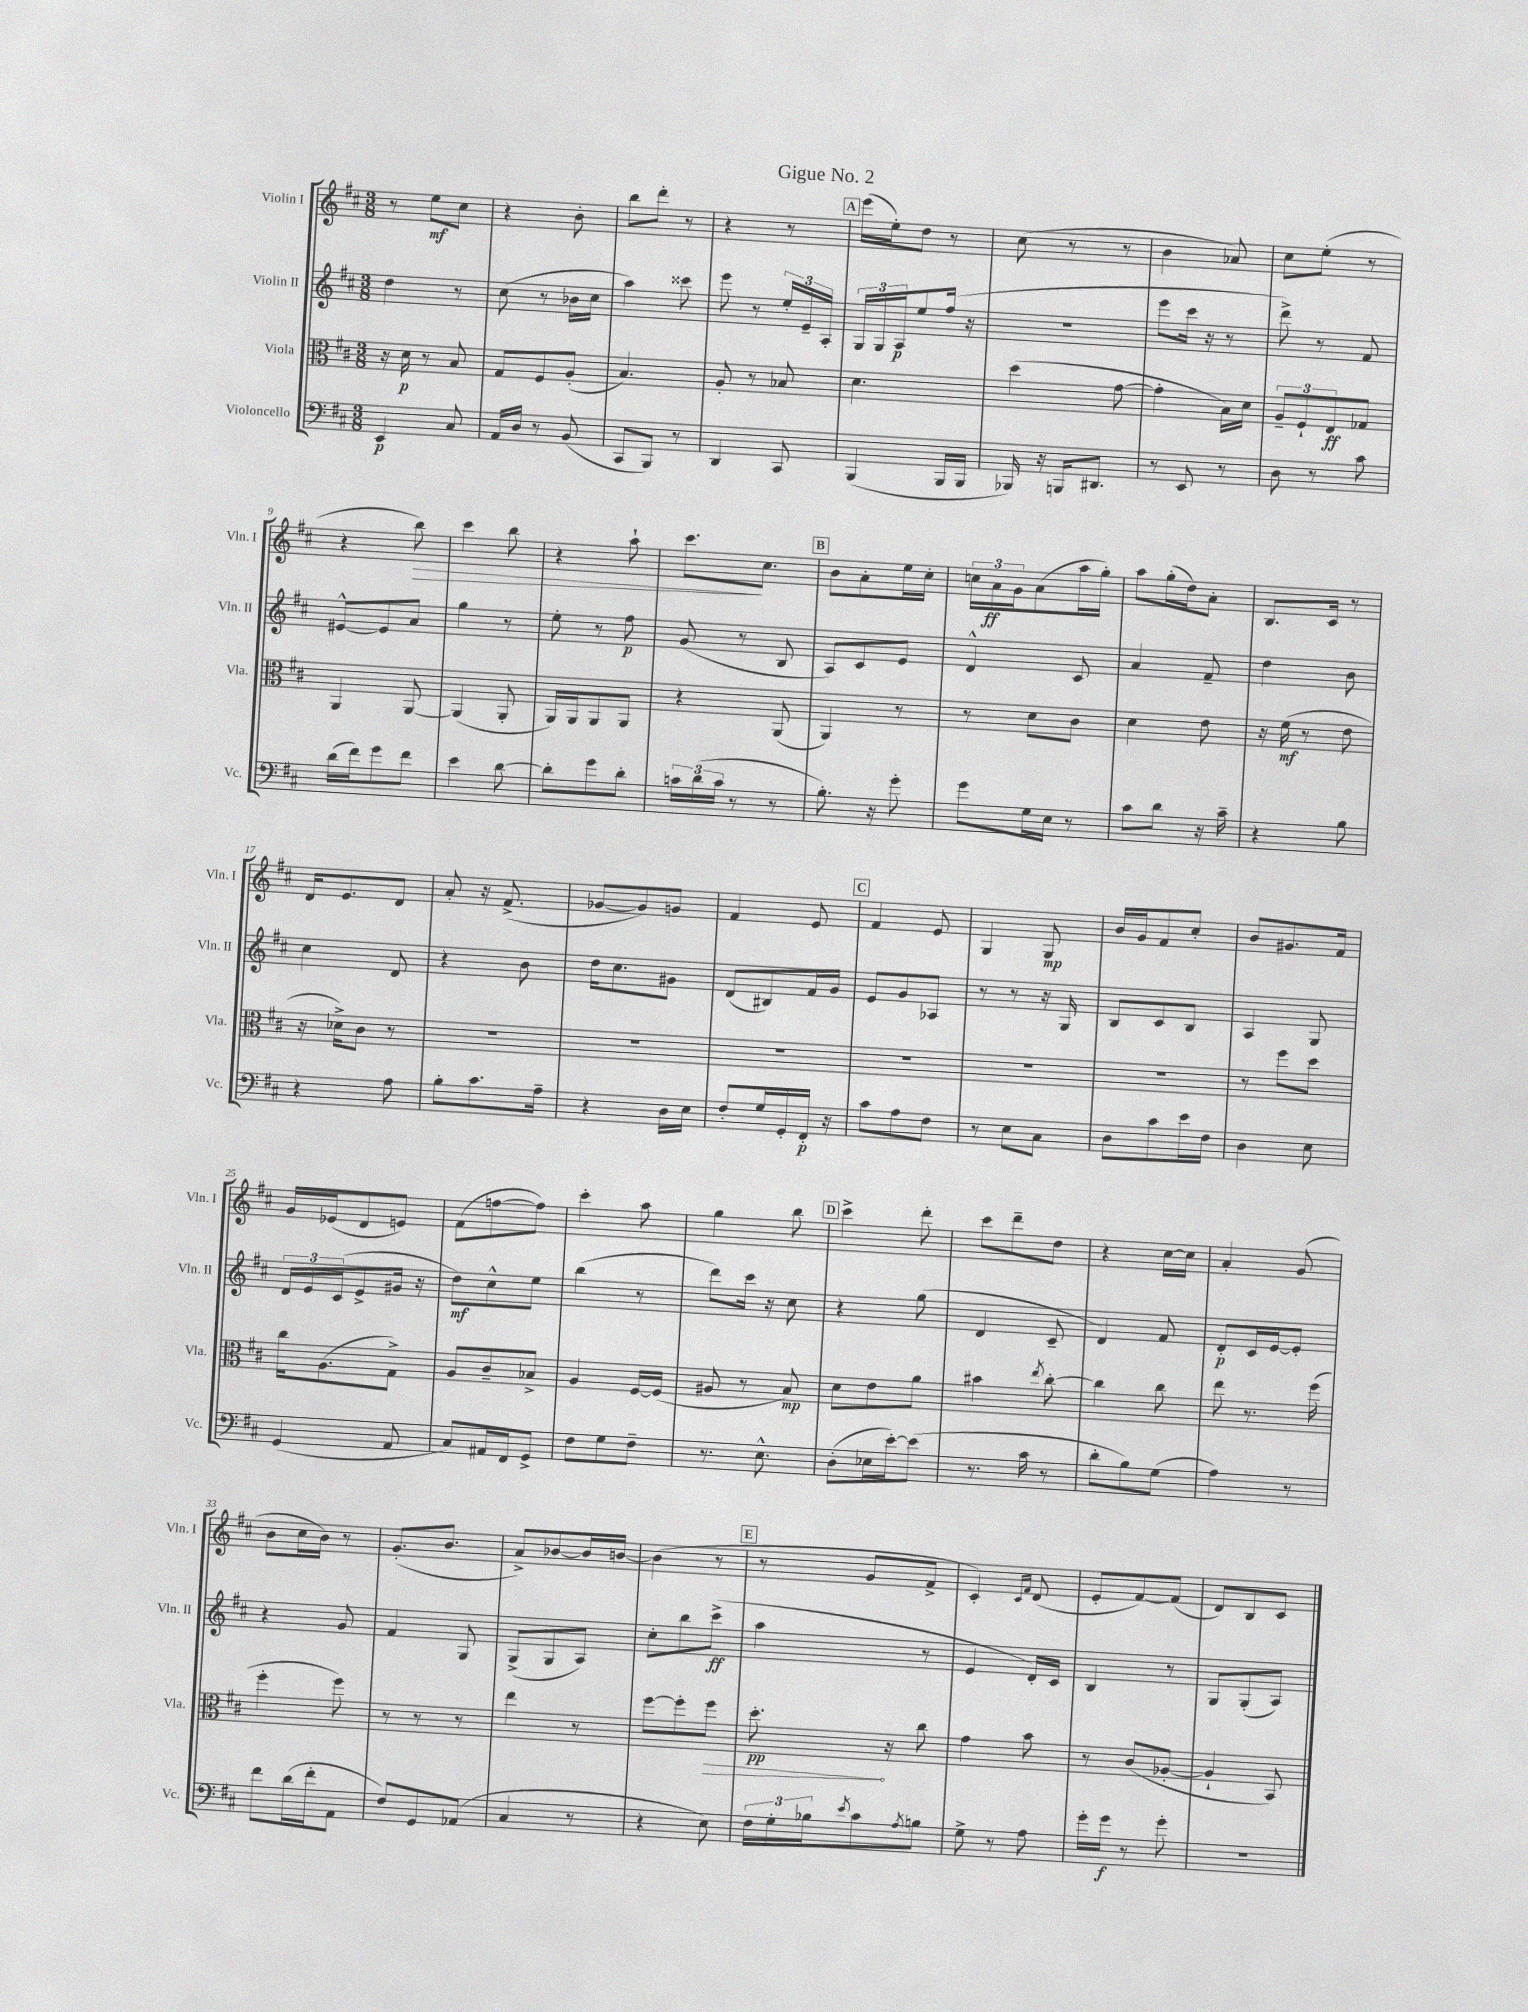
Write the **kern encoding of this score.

**kern	**kern	**kern	**kern
*staff4	*staff3	*staff2	*staff1
*clefF4	*clefC3	*clefG2	*clefG2
*k[f#c#]	*k[f#c#]	*k[f#c#]	*k[f#c#]
*M3/8	*M3/8	*M3/8	*M3/8
4EE	16r	4dd	8r
.	16d	.	.
.	8r	.	8ee
8C#	8B	8r	8cc#
=	=	=	=
16AA	8G	(8cc#	4r
16D	.	.	.
8r	8F#	8r	.
(8BB	(8A'	16b-	8b'
.	.	16cc#	.
=	=	=	=
8CC#	4.B)	4aa)	8bb
8BBB)	.	.	8ddd'
8r	.	8ccc##	8r
=	=	=	=
4DD	8A'	8eee	4r
.	8r	8r	.
8CC#	8B-	24ee'	8r
.	.	24e~	.
.	.	24A'	.
=	=	=	=
(4BBB	4.d	24G	(16eee
.	.	24G	.
.	.	.	16ee')
.	.	24A	.
.	.	8ee	8dd
16BBB	.	(16ff#	8r
16BBB	.	16r	.
=	=	=	=
16BBB-)	(4dd	4.r	(8cc#
16r	.	.	.
16BBB	.	.	8r
8.DD#	.	.	.
.	[8g	.	8r
=	=	=	=
8r	4g']	8eee	4b
8EE	.	16ccc#	.
.	.	16r	.
8r	16B)	8r	8a-)
.	16d	.	.
=	=	=	=
8D	12A~	8ddd^)	8cc#
.	12F#`	.	.
8r	.	8r	(8ee'
.	12E	.	.
8c#	8G-	8f#	8r
=	=	=	=
(16d	4AA	[8e#^^	4r
16f#)	.	.	.
8g	.	8e#]	.
8f#	[8AA	8a	8bb)
=	=	=	=
4e	(4AA]	4gg	4ccc#
[8d	8AA'	8r	8bb
=	=	=	=
8d']	16AA)	8ee'	4r
.	16AA	.	.
8g	8AA	8r	.
8d'	8AA	8ff#	8aa`
=	=	=	=
24c	4r	(8g	8.ccc#
(24d	.	.	.
24c	.	.	.
8r	.	8r	.
.	.	.	8.cc#
8r	(8AA	8B	.
=	=	=	=
8.B')	4AA)	8A)	8b
.	.	8c#	8a'
16r	.	.	.
8g'	8r	8e	16ee
.	.	.	16cc#'
=	=	=	=
8g	8r	4d^^	24cc
.	.	.	24a
.	.	.	24g
16G	8d	.	(8a
16E	.	.	.
8r	8c#	8c#	16aa
.	.	.	16gg')
=	=	=	=
8c#	4d	4a	8aa
8d	.	.	(16gg'
.	.	.	16dd)
16r	8e	8f#~	8a'
16c#~	.	.	.
=	=	=	=
4r	16r	4dd	8.B
.	(16f#	.	.
.	8r	.	.
.	.	.	16c#
8B	8e	8b	8r
=	=	=	=
4r	16r	4cc#	16d
.	16d-^)	.	8.e
.	8c#	.	.
8A	8r	8d	8d
=	=	=	=
8B'	4.r	4r	8a'
8.c#	.	.	16r
.	.	.	(8.f#^
.	.	8b	.
16A~	.	.	.
=	=	=	=
4r	4.r	16dd	[8g-
.	.	8.cc#	.
.	.	.	8g-])
16D	.	8g#	8g
16E	.	.	.
=	=	=	=
8F#'	4.r	(8d	4f#
16G	.	8B#)	.
16GG'	.	.	.
16FF#'	.	16f#	8e
16r	.	16g	.
=	=	=	=
8c#	4.r	8e	4f#
8A	.	8g	.
8F#	.	8A-	8e
=	=	=	=
8r	4.r	8r	4G
8E	.	8r	.
8C#	.	16r	8G
.	.	16G	.
=	=	=	=
8D	4.r	8B	16b
.	.	.	16g
8c#	.	8c#	8f#
16e	.	8B	8cc#'
16F#	.	.	.
=	=	=	=
4D	8r	4A	8b
.	8ff#	.	8.g#
8E	8dd	8G	.
.	.	.	16f#
=	=	=	=
(4GG	16cc#	24d	16g
.	.	24e	.
.	(8.A	.	(16e-
.	.	(24c#	.
.	.	8e^	8d
8AA	8G^)	16g#	8e)
.	.	16r	.
=	=	=	=
8C#)	8A	8dd)	(8f#
16AA#	8c#~	8cc#^^	[8ff
16FF#	.	.	.
8GG^	8B-^	8ee	8ff])
=	=	=	=
8F#	4A	(4bb	4ccc#'
8G	.	.	.
8F#~	[16F#	8r	8aa
.	(16F#]	.	.
=	=	=	=
8.r	8A#	8ddd)	4gg
.	8r	16ccc#	.
8.E^^	.	16r	.
.	8B)	8cc#	8bb
=	=	=	=
(8D'	8d	4r	4ccc#^
16E-	8e	.	.
[16e')	.	.	.
(8e]	8a	(8gg	8ddd'
=	=	=	=
8.r	4b#	4d	8ccc#
.	.	.	8ddd~
16c#	.	.	.
.	8qee	.	.
8r	[8cc#'	8c#~	8dd
=	=	=	=
8d'	4cc#]	4d)	4r
8B)	.	.	.
(8G	8cc#	8f#	[16cc#
.	.	.	16cc#]
=	=	=	=
4A)	8ee	8d'	4a'
.	8.r	16c#	.
.	.	[16e	.
8r	.	8e']	(8g
.	(16ff#	.	.
=	=	=	=
8f#	4ff#'	4r	8b
(16d	.	.	16cc#
16f#'	.	.	16b)
8AA	8ff#)	8g	8r
=	=	=	=
8F#)	8r	4f#	(8.g'
8GG	8r	.	.
.	.	.	8.b
(8AA-	8r	8G	.
=	=	=	=
4C#	4ee	(8G^	8a^)
.	.	8G	[8b-
8r	8r	8A)	16b-]
.	.	.	[16b
=	=	=	=
4r	[8ff#	8cc#'	(4b]
.	8ff#']	8bb	.
8E)	8ff#	(8ccc#^	8r
=	=	=	=
24F#	8.dd'	4aa	8r
24G'	.	.	.
24B-	.	.	.
8qe	.	.	.
8c#	.	.	8g
.	16r	.	.
8qA	.	.	.
8B	8cc#	8r	8f#^
=	=	=	=
8G^	4g	4e	4c#')
8r	.	.	.
.	.	.	16qqc#
.	.	.	16qqf#
8A	8b	16d')	(8d
.	.	16c#	.
=	=	=	=
16g'	8r	4B	8e'
16g	.	.	.
8r	(8c#	.	[8f#)
8g'	[8A-'	8r	(8f#]
=	=	=	=
4.r	4A-`]	8G	8d)
.	.	(8G'	8B
.	8BB)	8A)	8c#
==	==	==	==
*-	*-	*-	*-
